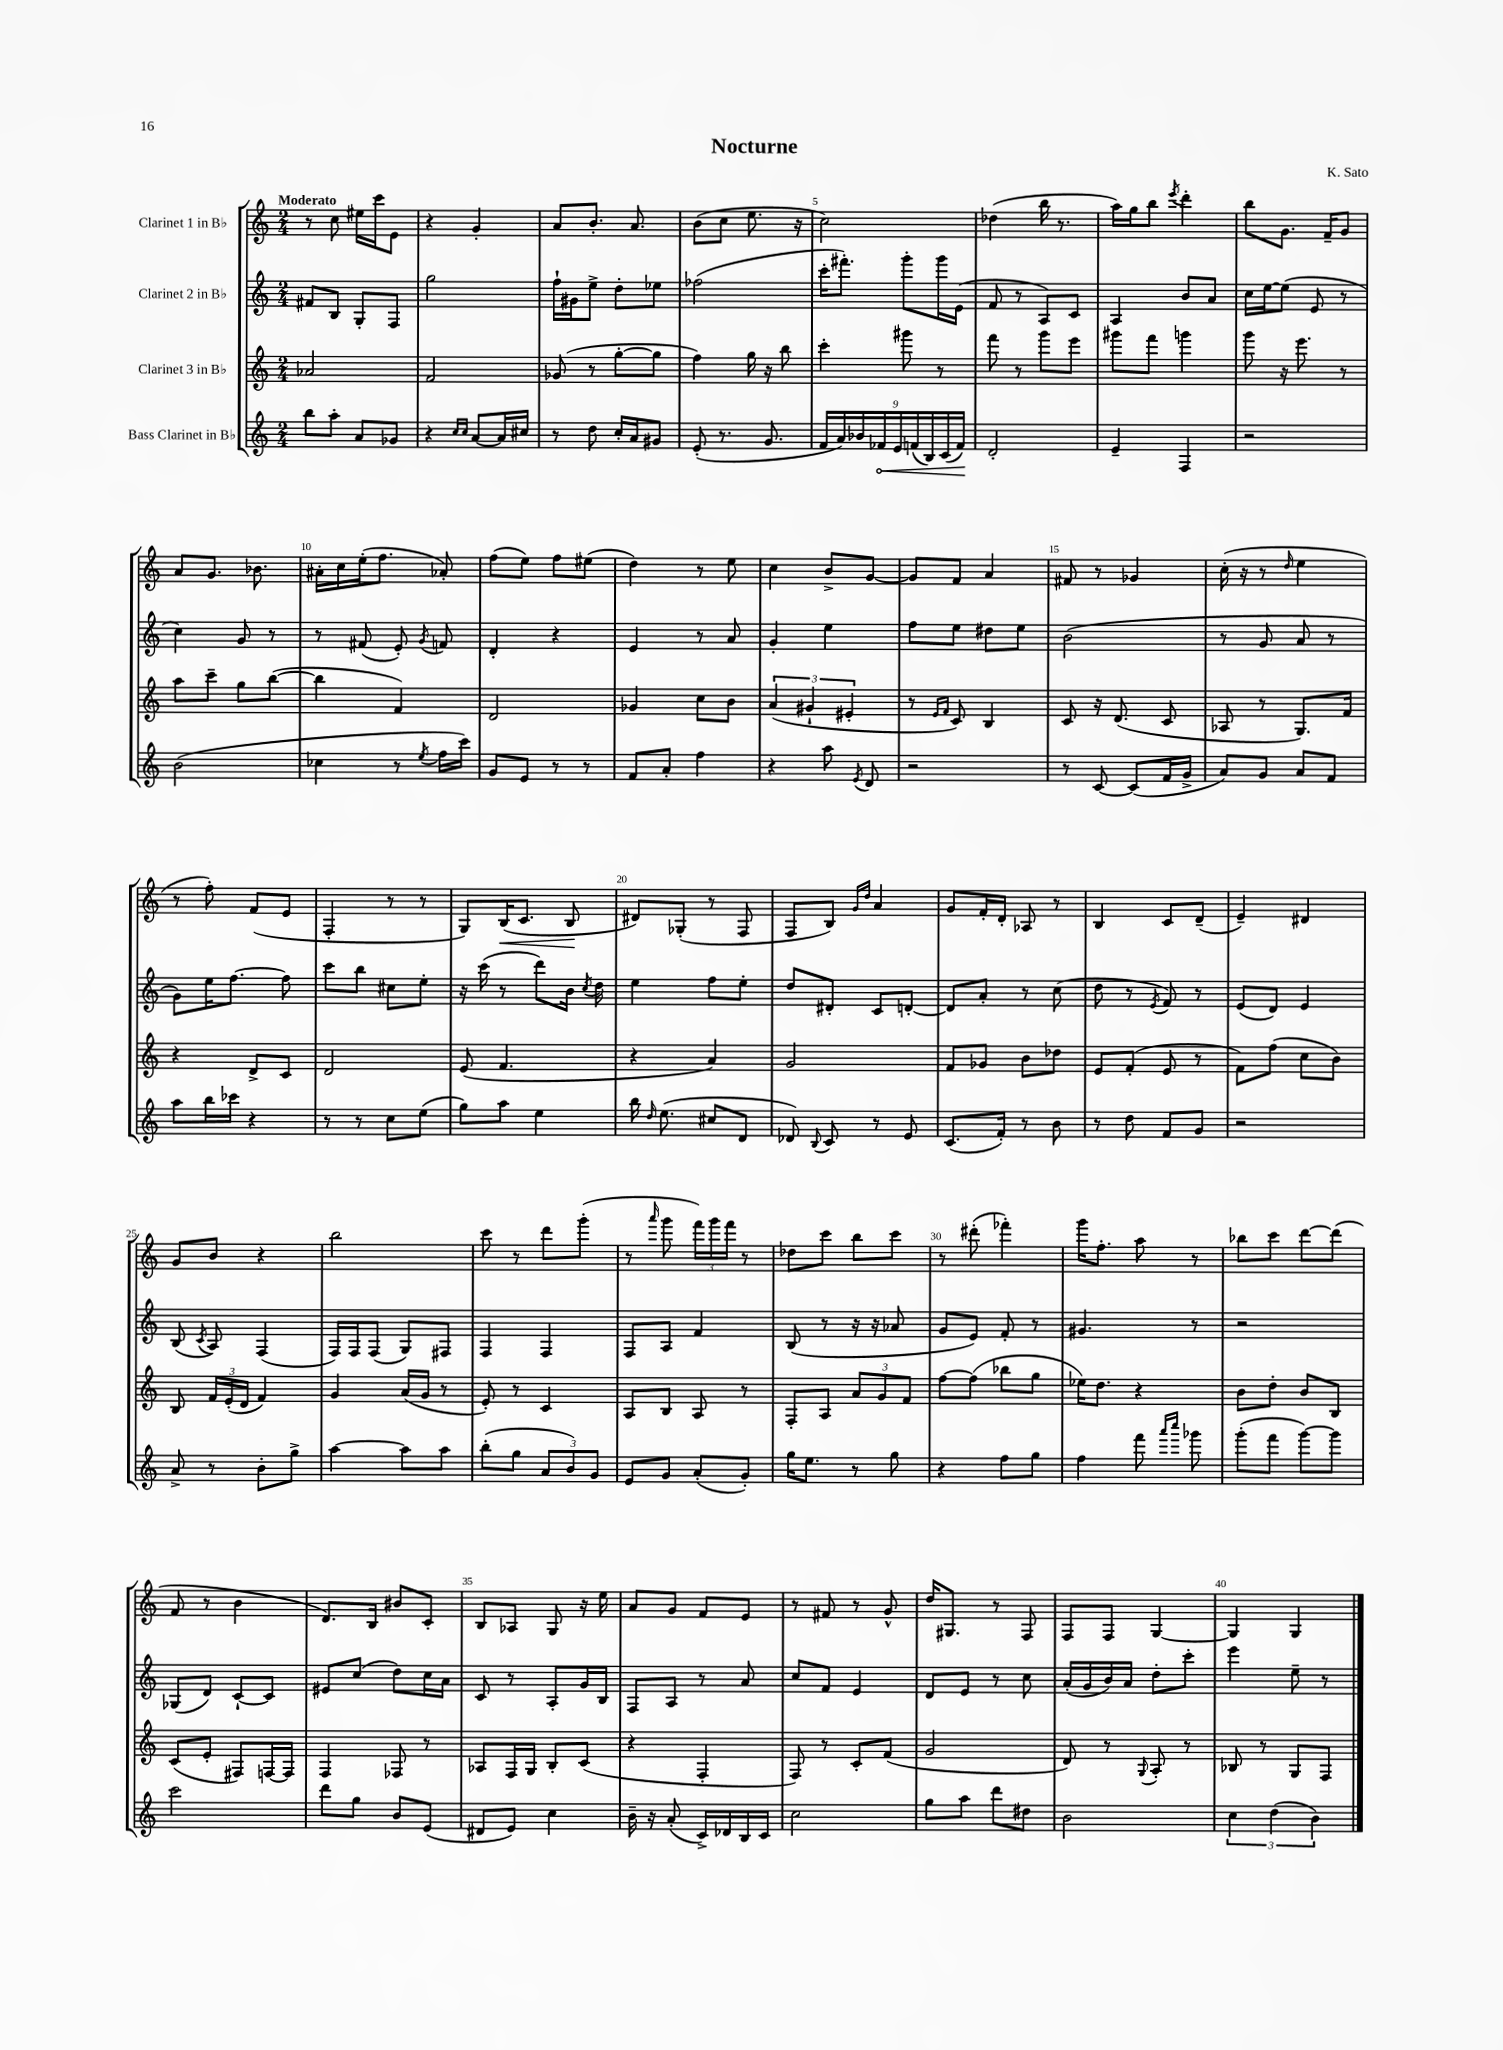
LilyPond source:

\header { title = "Nocturne" composer = "K. Sato" }
<<
\new StaffGroup <<
\new Staff = "s0" \with { instrumentName = "Clarinet 1 in Bb" } {
    \clef treble \key c \major \numericTimeSignature \time 2/4 \tempo "Moderato"
    \autoBeamOff r8 c''8 eis''16[ c'''16 e'8] |
    r4 g'4-. |
    a'8[ b'8.]-. a'8. |
    b'8[( c''8] e''8. r16 |
    c''2) |
    des''4( b''16 r8. |
    a''16[) g''16 b''8] \acciaccatura { e'''8 } d'''4-. |
    b''8[ g'8.] f'16[-- g'8] |
    a'8[ g'8.] bes'8. |
    ais'16[-. c''16 e''16-.( f''8.] aes'8-.) |
    f''8[( e''8]) f''8[ eis''8]( |
    d''4) r8 e''8 |
    c''4 b'8[-> g'8]~ |
    g'8[ f'8] a'4 |
    fis'8 r8 ges'4 |
    c''16-.( r16 r8 \grace { d''16 } e''4 |
    r8 f''8-.) f'8[( e'8] |
    f4-. r8 r8 |
    g8[) b16\<( c'8.] b8\! |
    dis'8[) ges8]-.( r8 f8 |
    f8[ b8]) \grace { g'16[ d''16] } a'4 |
    g'8[ f'16-. d'16]-. aes8 r8 |
    b4 c'8[ d'8]--( |
    e'4--) dis'4 |
    g'8[ b'8] r4 |
    b''2 |
    c'''8 r8 d'''8[ g'''8]-.( |
    r8 \grace { a'''16 } g'''8 \tuplet 3/2 { f'''16[) g'''16 f'''16] } r8 |
    des''8[ c'''8] b''8[ c'''8] |
    r8 dis'''8-.( fes'''4-.) |
    g'''16[ f''8.]-. a''8 r8 |
    bes''8[ c'''8] d'''8[~ d'''8]( |
    f'8 r8 b'4 |
    d'8.[) b16] bis'8[ c'8]-. |
    b8[ aes8] g8 r16 e''16 |
    a'8[ g'8] f'8[ e'8] |
    r8 fis'8 r8 g'8-^ |
    d''16[ gis8.] r8 f8 |
    f8[ f8] g4~ |
    g4 g4 \bar "|." |
}
\new Staff = "s1" \with { instrumentName = "Clarinet 2 in Bb" } {
    \clef treble \key c \major \numericTimeSignature \time 2/4
    \autoBeamOff fis'8[ b8] g8[-. f8] |
    g''2 |
    f''16[-! gis'16 e''8]-> d''8[-. ees''8] |
    fes''2( |
    c'''16[-. fis'''8.]-.) g'''8[-. g'''16 e'16]( |
    f'8 r8 a8[) c'8] |
    a4 b'8[ a'8] |
    c''16[ e''16~ e''8]( e'8 r8 |
    c''4) g'8 r8 |
    r8 fis'8( e'8-.) \acciaccatura { g'8 } f'8 |
    d'4-. r4 |
    e'4 r8 a'8 |
    g'4-. e''4 |
    f''8[ e''8] dis''8[ e''8] |
    b'2( |
    r8 g'8 a'8 r8 |
    g'8[) e''16 f''8.]~ f''8 |
    c'''8[ b''8] cis''8[ e''8]-. |
    r16 c'''16( r8 d'''8[) b'16] \acciaccatura { c''8 } d''16 |
    e''4 f''8[ e''8]-. |
    d''8[ dis'8]-. c'8[ d'8]~-. |
    d'8[ a'8]-. r8 c''8( |
    d''8 r8 \acciaccatura { e'8 } f'8) r8 |
    e'8[( d'8]) e'4 |
    b8( \acciaccatura { c'8 } a8) f4( |
    f16[) f16 f8]( g8[) fis8] |
    f4 f4 |
    f8[ a8] f'4 |
    b8( r8 r16 r16 aes'8 |
    g'8[ e'8]) f'8-. r8 |
    gis'4. r8 |
    r2 |
    ges8[( d'8]) c'8[~-! c'8] |
    eis'8[ c''8]( d''8[) c''16 a'16] |
    c'8 r8 a8[-. g'16 b16] |
    f8[ a8] r8 a'8 |
    c''8[ f'8] e'4 |
    d'8[ e'8] r8 c''8 |
    a'16[-.( g'16 b'16) a'16] d''8[-. c'''8]-. |
    e'''4 e''8-- r8 \bar "|." |
}
\new Staff = "s2" \with { instrumentName = "Clarinet 3 in Bb" } {
    \clef treble \key c \major \numericTimeSignature \time 2/4
    \autoBeamOff aes'2 |
    f'2 |
    ges'8( r8 g''8[~-. g''8] |
    f''4) g''16 r16 b''8 |
    c'''4-. gis'''8 r8 |
    f'''8 r8 g'''8[ e'''8] |
    gis'''8[ f'''8] g'''4 |
    g'''8 r16 e'''8. r8 |
    a''8[ c'''8]-- g''8[ b''8]~( |
    b''4 f'4) |
    d'2 |
    ges'4 c''8[ b'8] |
    \tuplet 3/2 { a'4( gis'4-! eis'4-. } |
    r8 \grace { e'16[ f'16] } c'8) b4 |
    c'8 r16 d'8.( c'8 |
    aes8 r8 g8.[) f'16] |
    r4 d'8[-> c'8] |
    d'2 |
    e'8( f'4. |
    r4 a'4) |
    g'2 |
    f'8[ ges'8] b'8[ des''8] |
    e'8[ f'8]-.( e'8 r8 |
    f'8[) f''8]( c''8[ b'8]) |
    b8 \tuplet 3/2 { f'16[ e'16-.( d'16] } f'4) |
    g'4 a'16[( g'16] r8 |
    e'8-.) r8 c'4 |
    a8[ b8] a8 r8 |
    f8[-. a8] \tuplet 3/2 { a'8[ g'8 f'8] } |
    f''8[~ f''8]( bes''8[ g''8] |
    ees''16[) d''8.] r4 |
    b'8[ d''8]-. b'8[ b8] |
    c'8[( e'8]-. fis8[) f16~ f16] |
    f4 fes8 r8 |
    aes8[ f16 g16] b8[-. c'8]( |
    r4 f4-. |
    f8) r8 c'8[-. f'8]( |
    g'2 |
    d'8) r8 \appoggiatura { g8 } a8-. r8 |
    bes8 r8 g8[ f8] \bar "|." |
}
\new Staff = "s3" \with { instrumentName = "Bass Clarinet in Bb" } {
    \clef treble \key c \major \numericTimeSignature \time 2/4
    \autoBeamOff b''8[ a''8]-. a'8[ ges'8] |
    r4 \grace { c''16[ c''16] } a'8[~ a'16 cis''16] |
    r8 d''8 c''16[-. a'16 gis'8] |
    e'8-.( r8. g'8. |
    \tuplet 9/8 { f'16[ a'16) bes'16 \once \override Hairpin.circled-tip = ##t fes'16\< e'16 f'16( b16) c'16( f'16]\!) } |
    d'2-. |
    e'4-- f4 |
    r2 |
    b'2( |
    ces''4 r8 \acciaccatura { e''8 } f''16[ c'''16]) |
    g'8[ e'8] r8 r8 |
    f'8[ a'8]-. f''4 |
    r4 a''8 \acciaccatura { e'8 } d'8 |
    r2 |
    r8 c'8~ c'8[( f'16 g'16]-> |
    a'8[) g'8] a'8[ f'8] |
    a''8[ b''16 ces'''16] r4 |
    r8 r8 c''8[ e''8]( |
    g''8[) a''8] e''4 |
    b''16 \grace { d''16 } e''8.( cis''8[ d'8] |
    des'8) \appoggiatura { b8 } c'8 r8 e'8 |
    c'8.[( f'16]-.) r8 b'8 |
    r8 d''8 f'8[ g'8] |
    r2 |
    a'8-> r8 b'8[-. g''8]-> |
    a''4~ a''8[ a''8] |
    b''8[-.( g''8] \tuplet 3/2 { a'8[ b'8) g'8] } |
    e'8[ g'8] a'8[-.( g'8]-.) |
    g''16[ e''8.] r8 g''8 |
    r4 f''8[ g''8] |
    f''4 f'''8 \grace { a'''16[ c''''16] } ges'''8 |
    g'''8[-.( f'''8] g'''8[~) g'''8] |
    c'''2 |
    d'''8[ g''8] b'8[ e'8]( |
    dis'8[ e'8]) c''4 |
    b'16-- r16 a'8-.( c'16[->) des'16 b16 c'16] |
    c''2 |
    g''8[ a''8] d'''8[ dis''8] |
    b'2 |
    \tuplet 3/2 { c''4 d''4( b'4) } \bar "|." |
}
>>
>>
\layout { \context { \Score \override BarNumber.break-visibility = ##(#f #t #t) barNumberVisibility = #(every-nth-bar-number-visible 5) } }
